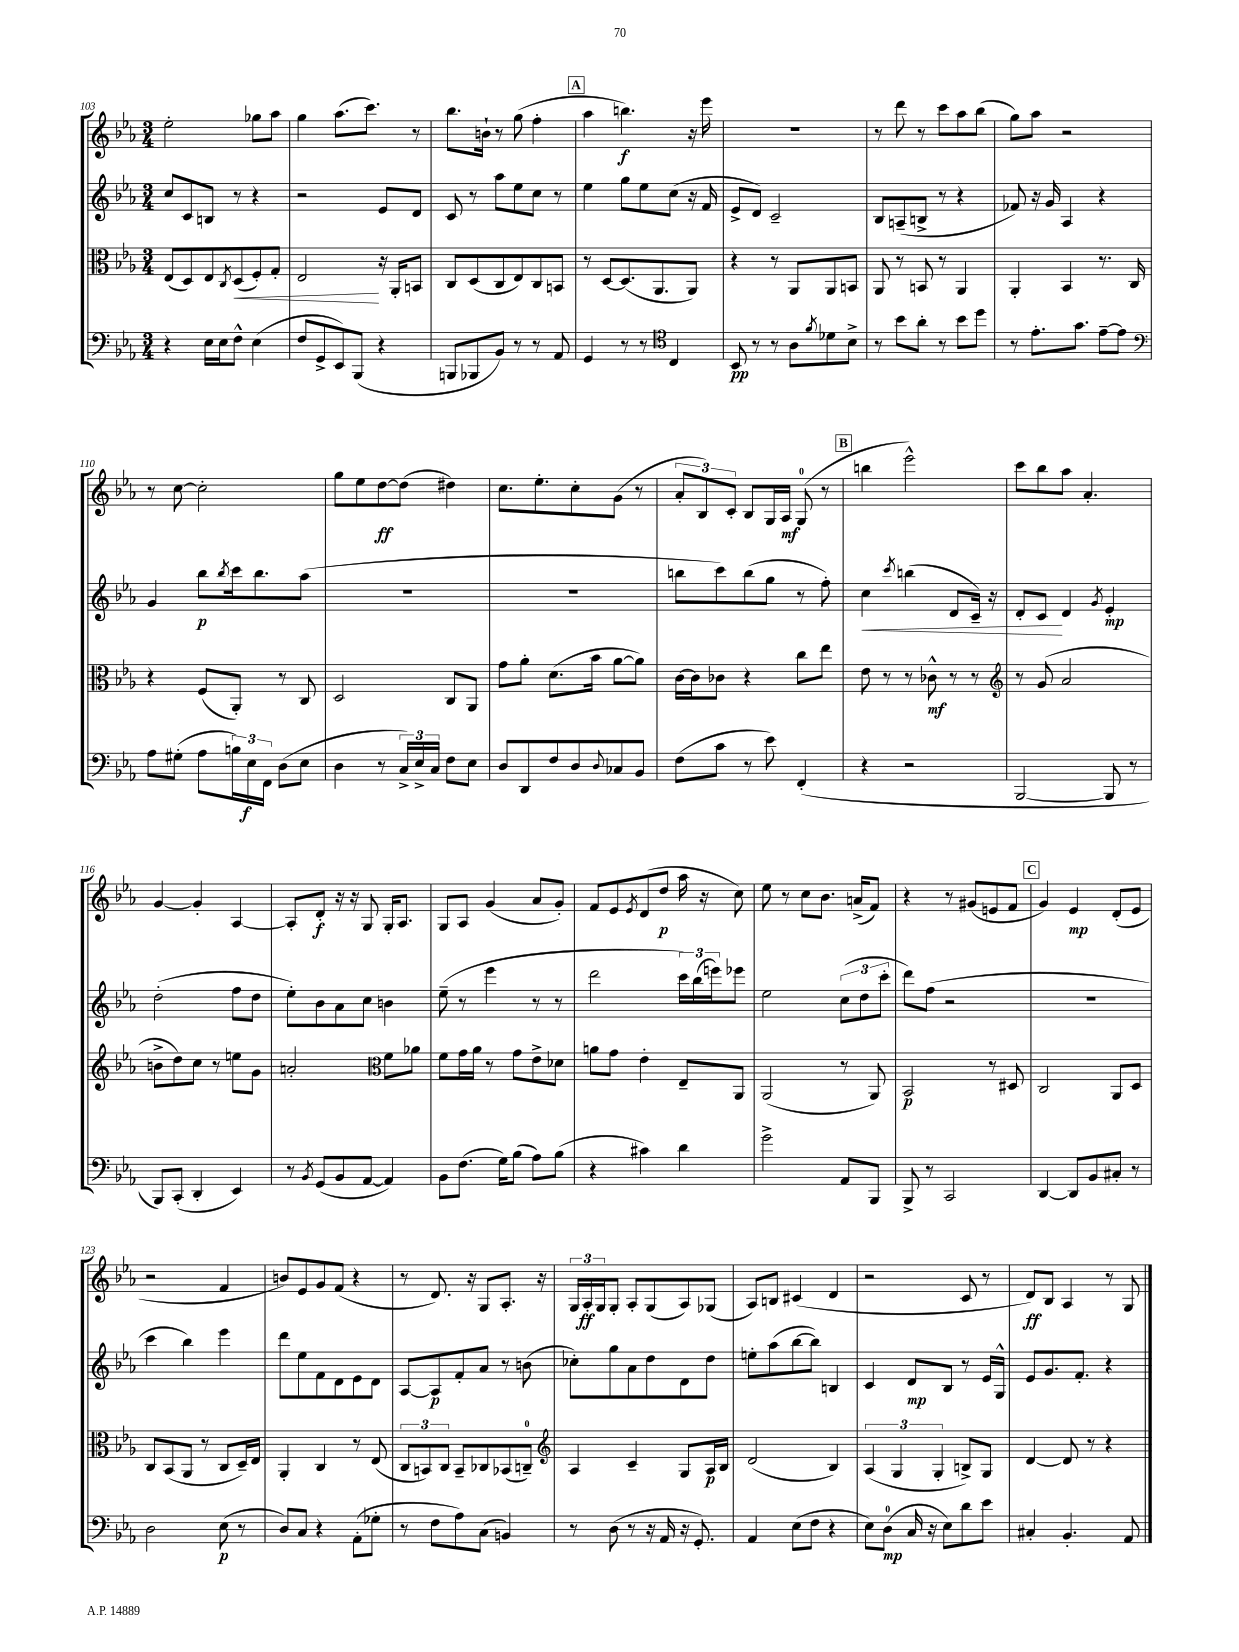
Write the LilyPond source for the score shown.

<<
\new StaffGroup <<
\new Staff = "s0" {
    \clef treble \key ees \major \numericTimeSignature \time 3/4
    ees''2-. ges''8 aes''8 |
    g''4 aes''8.( c'''8.) r8 |
    bes''8. b'16-! r8 g''8( f''4-. |
    \mark \markup { \box "A" } aes''4 b''4.\f) r16 ees'''16 |
    R2. |
    r8 d'''8 r8 c'''8 aes''8 bes''8( |
    g''8) aes''8 r2 |
    r8 c''8~ c''2-. |
    g''8 ees''8 d''8~\ff d''8( dis''4) |
    c''8. ees''8.-. c''8-. g'8( r8 |
    \tuplet 3/2 { aes'8-. bes8) c'8-. } bes8 g16 aes16\mf g8-0( r8 |
    \mark \markup { \box "B" } b''4 ees'''2-^) |
    c'''8 bes''8 aes''8 aes'4.-. |
    g'4~ g'4-. aes4~ |
    aes8-. d'8-.\f r16 r16 g8 g16-. aes8. |
    g8 aes8 g'4( aes'8 g'8-.) |
    f'8 ees'8 \acciaccatura { ees'8 } d'8( d''8\p aes''16 r16 c''8) |
    ees''8 r8 c''8 bes'8. a'16->( f'8) |
    r4 r8 gis'8( e'8 f'8 |
    \mark \markup { \box "C" } g'4) ees'4\mp d'8-.( ees'8 |
    r2 f'4 |
    b'8) ees'8 g'8 f'8( r4 |
    r8 d'8.) r16 g8 aes8.-. r16 |
    \tuplet 3/2 { g16 aes16-.\ff g16 } g8-. aes8-. g8( aes8) ges8( |
    aes8) b8 cis'4( d'4 |
    r2 c'8 r8 |
    d'8\ff) bes8 aes4 r8 g8 \bar "|." |
}
\new Staff = "s1" {
    \clef treble \key ees \major \numericTimeSignature \time 3/4
    c''8 c'8 b8 r8 r4 |
    r2 ees'8 d'8 |
    c'8 r8 aes''8 ees''8 c''8 r8 |
    \mark \markup { \box "A" } ees''4 g''8 ees''8 c''8( r16 f'16 |
    ees'8-> d'8) c'2-- |
    bes8 a8--( b8-> r8 r4 |
    fes'8) r16 g'16 aes4 r4 |
    g'4 bes''8\p \acciaccatura { bes''8 } c'''16 bes''8. aes''8( |
    R2. |
    R2. |
    b''8 c'''8) b''8( g''8 r8 f''8-.) |
    \mark \markup { \box "B" } c''4\< \acciaccatura { c'''8 } b''4( d'8 c'16--) r16 |
    d'8-. c'8\! d'4 \acciaccatura { g'8 } ees'4-.\mp |
    d''2-.( f''8 d''8 |
    ees''8-.) bes'8 aes'8 c''8 b'4 |
    ees''8--( r8 ees'''4 r8 r8 |
    d'''2 \tuplet 3/2 { c'''16) bes''16( e'''16) } ees'''8 |
    ees''2 \tuplet 3/2 { c''8( d''8 c'''8-. } |
    d'''8) f''8( r2 |
    \mark \markup { \box "C" } R2. |
    c'''4 bes''4) ees'''4 |
    d'''8 ees''8 f'8 d'8 ees'8 d'8 |
    aes8~ aes8\p f'8-. aes'8 r8 b'8( |
    ces''8-.) g''8 aes'8 d''8 d'8 d''8 |
    e''8-. aes''8( bes''8~ bes''8) b4 |
    c'4 d'8\mp bes8 r8 ees'16 g16-^ |
    ees'8 g'8. f'8.-. r4 \bar "|." |
}
\new Staff = "s2" {
    \clef alto \key ees \major \numericTimeSignature \time 3/4
    ees8( d8) ees8 \acciaccatura { c8 } d8\<( f8-.) g8-. |
    ees2\! r16 aes,16-. b,8 |
    c8 d8( c8 ees8) c8 b,8 |
    \mark \markup { \box "A" } r8 d8~ d8.( aes,8. aes,8) |
    r4 r8 aes,8 aes,8 b,8 |
    aes,8 r8 b,8 r8 aes,4 |
    aes,4-. bes,4 r8. c16 |
    r4 f8( aes,8-.) r8 c8 |
    d2 c8 aes,8 |
    g'8 aes'8-. d'8.( bes'16 aes'8~ aes'8) |
    c'16~ c'16 ces'8 r4 c''8 ees''8 |
    \mark \markup { \box "B" } ees'8 r8 r8 ces'8-^\mf r8 r8 |
    \clef treble r8 g'8( aes'2 |
    b'8-> d''8) c''8 r8 e''8 g'8 |
    a'2-. \clef alto f'8 aes'8 |
    f'8 g'16 aes'16 r8 g'8 ees'8-> des'8 |
    a'8 g'8 ees'4-. ees8-- aes,8 |
    aes,2( r8 aes,8) |
    bes,2\p r8 dis8 |
    \mark \markup { \box "C" } c2 aes,8 d8 |
    c8 bes,8( aes,8 r8 c8 d16--) ees16 |
    aes,4-. c4 r8 ees8( |
    \tuplet 3/2 { c8 b,8) c8 } b,8-- ces8 bes,8( c8-0--) |
    \clef treble aes4 c'4-- g8 aes16\p bes16 |
    d'2( bes4) |
    \tuplet 3/2 { aes4( g4 g4-. } b8->) g8 |
    d'4~ d'8 r8 r4 \bar "|." |
}
\new Staff = "s3" {
    \clef bass \key ees \major \numericTimeSignature \time 3/4
    r4 ees16 ees16 f8-^ ees4( |
    f8 g,8-> ees,8) bes,,8( r4 |
    b,,8 bes,,8 bes,8) r8 r8 aes,8 |
    \mark \markup { \box "A" } g,4 r8 r8 \clef tenor c4 |
    bes,8\pp r8 r8 aes8 \acciaccatura { f'8 } des'8 bes8-> |
    r8 bes'8 aes'8-. r8 bes'8 d''8 |
    r8 ees'8.-. g'8. ees'8~-- ees'8 |
    \clef bass aes8 gis8-.( aes8 \tuplet 3/2 { b16) ees16\f f,16 } d8( ees8 |
    d4 r8 \tuplet 3/2 { c16->) ees16-> c16 } f8 ees8 |
    d8 d,8 f8 d8 \appoggiatura { d8 } ces8 bes,8 |
    f8( c'8 r8 ees'8) f,4-.( |
    \mark \markup { \box "B" } r4 r2 |
    bes,,2~ bes,,8 r8 |
    bes,,8) c,8-.( d,4-. ees,4) |
    r8 \acciaccatura { bes,8 } g,8( bes,8 aes,8~ aes,4) |
    bes,8 f8.( g16) bes8( aes8) bes8( |
    r4 cis'4) d'4 |
    g'2-> aes,8 bes,,8 |
    bes,,8-> r8 c,2 |
    \mark \markup { \box "C" } d,4~ d,8 bes,8 cis8-. r8 |
    d2 ees8\p( r8 |
    d8) c8 r4 aes,8-.( ges8-. |
    r8 f8 aes8) c8( b,4) |
    r8 d8( r8 r16 aes,16 r16 g,8.-.) |
    aes,4 ees8( f8 r4 |
    ees8) d8-0\mp( c16 r16 ees8) d'8 ees'8 |
    cis4-. bes,4.-. aes,8 \bar "|." |
}
>>
>>
\layout { \context { \Score currentBarNumber = #103 } }
